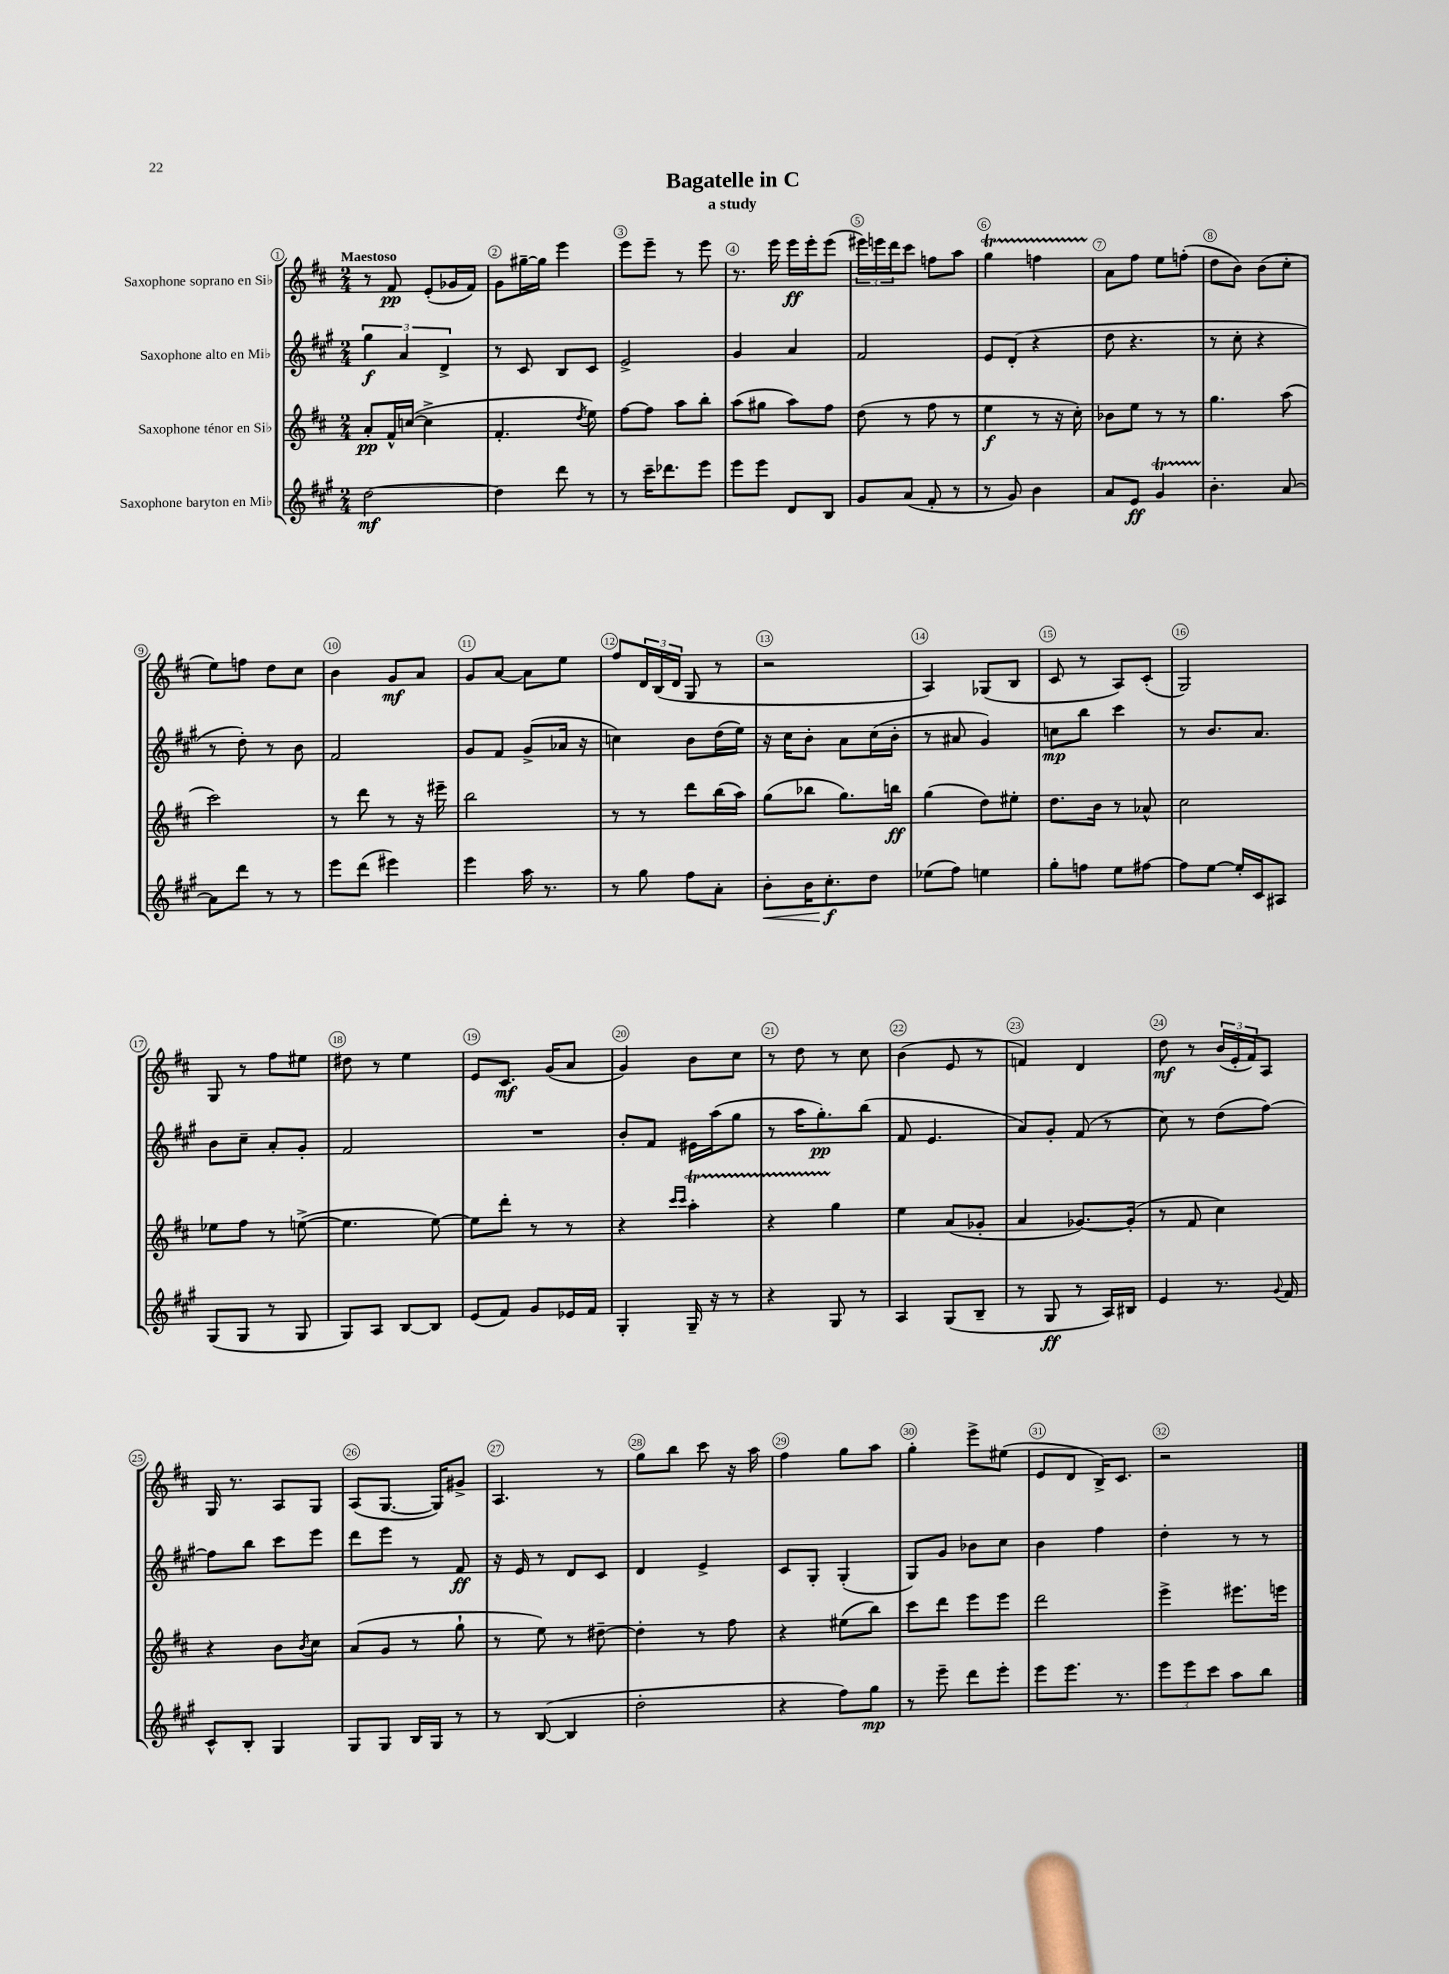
\header { title = "Bagatelle in C" subtitle = "a study" }
<<
\new StaffGroup <<
\new Staff = "s0" \with { instrumentName = "Saxophone soprano en Sib" } {
    \clef treble \key d \major \numericTimeSignature \time 2/4 \tempo "Maestoso"
    r8 fis'8\pp e'8-.( ges'16 fis'16) |
    g'8 gis''16~-- gis''16 e'''4 |
    e'''8 e'''8-- r8 e'''8 |
    r8. e'''16 e'''16\ff e'''16-. e'''8( |
    \tuplet 3/2 { eis'''16) e'''16 d'''16 } cis'''8 f''8 a''8 |
    g''4\startTrillSpan f''4 |
    a'8\stopTrillSpan fis''8 e''8 f''8-.( |
    d''8 b'8) b'8( cis''8-. |
    e''8) f''8 d''8 cis''8 |
    b'4 g'8\mf a'8 |
    g'8 a'8~ a'8 e''8 |
    fis''8 \tuplet 3/2 { d'16 b16( d'16 } g8 r8 |
    r2 |
    a4) ges8( b8 |
    cis'8 r8 a8) cis'8-.( |
    g2) |
    g8 r8 fis''8 eis''8 |
    dis''8 r8 e''4 |
    e'8 cis'8.\mf g'16( a'8 |
    g'4) b'8 cis''8 |
    r8 d''8 r8 cis''8 |
    b'4( e'8 r8 |
    f'4) d'4 |
    d''8\mf r8 \tuplet 3/2 { b'16( e'16-. fis'16) } a8 |
    g16 r8. a8 g8 |
    a8( g8.~ g16) gis'8-> |
    a4. r8 |
    g''8 b''8 cis'''8 r16 a''16 |
    fis''4 g''8 a''8 |
    g''4-. e'''8-> eis''8( |
    e'8 d'8 b16->) cis'8. |
    r2 \bar "|." |
}
\new Staff = "s1" \with { instrumentName = "Saxophone alto en Mib" } {
    \clef treble \key a \major \numericTimeSignature \time 2/4
    \tuplet 3/2 { gis''4\f a'4 d'4-> } |
    r8 cis'8 b8 cis'8 |
    e'2-> |
    gis'4 a'4 |
    fis'2 |
    e'8 d'8-.( r4 |
    d''8 r4. |
    r8 cis''8-. r4 |
    r8 d''8-.) r8 b'8 |
    fis'2 |
    gis'8 fis'8 gis'8->( aes'16 r16 |
    c''4) b'8 d''16( e''16) |
    r16 cis''16 b'8-. a'8 cis''16( b'16-. |
    r8 ais'8 gis'4) |
    c''8\mp b''8 cis'''4 |
    r8 b'8. a'8. |
    b'8 cis''8-- a'8-. gis'8-. |
    fis'2 |
    R2 |
    b'8-. fis'8 eis'16 a''16( gis''8 |
    r8 a''16 gis''8.-.\pp) b''8( |
    fis'8 e'4. |
    a'8) gis'8-. fis'8( r8 |
    cis''8) r8 d''8( fis''8~) |
    fis''8 b''8 cis'''8 e'''8 |
    d'''8 e'''8 r8 fis'8\ff |
    r16 e'16 r8 d'8 cis'8 |
    d'4 e'4-> |
    cis'8 gis8-. gis4-.( |
    gis8) gis'8 bes'8 cis''8 |
    b'4 fis''4 |
    d''4-. r8 r8 \bar "|." |
}
\new Staff = "s2" \with { instrumentName = "Saxophone ténor en Sib" } {
    \clef treble \key d \major \numericTimeSignature \time 2/4
    a'8-.\pp fis'16-^ c''16~( c''4-> |
    fis'4.-. \acciaccatura { d''8 } e''8) |
    fis''8~ fis''8 a''8 b''8-. |
    a''8( gis''8 a''8) fis''8 |
    d''8( r8 fis''8 r8 |
    e''4\f r8 r16 cis''16-.) |
    bes'8 e''8 r8 r8 |
    g''4. a''8( |
    cis'''2) |
    r8 d'''8 r8 r16 eis'''16-- |
    b''2 |
    r8 r8 d'''8 b''16( a''16) |
    g''8( bes''8 g''8.) b''16\ff |
    g''4( d''8) eis''8-. |
    d''8. b'16 r8 aes'8-^ |
    cis''2 |
    ees''8 fis''8 r8 e''8~->( |
    e''4. e''8~) |
    e''8 d'''8-. r8 r8 |
    r4 \grace { cis'''16 cis'''16 } a''4-.\startTrillSpan |
    r4 g''4\stopTrillSpan |
    e''4 a'8( ges'8-. |
    a'4 ges'8.~) ges'16-.( |
    r8 fis'8 cis''4) |
    r4 b'8 \acciaccatura { b'8 } cis''8 |
    a'8( g'8 r8 g''8-! |
    r8 e''8) r8 dis''8~-- |
    dis''4-. r8 fis''8 |
    r4 eis''8( b''8) |
    cis'''8 d'''8 e'''8 e'''8 |
    d'''2 |
    e'''4-> eis'''8. e'''16 \bar "|." |
}
\new Staff = "s3" \with { instrumentName = "Saxophone baryton en Mib" } {
    \clef treble \key a \major \numericTimeSignature \time 2/4
    d''2~\mf |
    d''4 d'''8 r8 |
    r8 cis'''16-- des'''8. e'''8 |
    e'''8 e'''8 d'8 b8 |
    gis'8 a'8( fis'8-. r8 |
    r8 gis'8) b'4 |
    a'8 e'8\ff gis'4\startTrillSpan |
    b'4.-.\stopTrillSpan a'8~ |
    a'8 d'''8 r8 r8 |
    e'''8 d'''8( eis'''4) |
    e'''4 a''16 r8. |
    r8 gis''8 fis''8 a'8-. |
    b'8-.\< b'16 cis''8.-.\f\! d''8 |
    ees''8( fis''8) e''4 |
    gis''8-. f''8 e''8 fis''8~ |
    fis''8 e''8~ e''16-. cis'16 ais8 |
    gis8( gis8 r8 gis8 |
    gis8) a8 b8~ b8 |
    e'8( fis'8) gis'8 ees'16 fis'16 |
    gis4-. gis16-- r16 r8 |
    r4 gis8 r8 |
    a4 gis8( b8-- |
    r8 gis8\ff r8 a16) bis16 |
    e'4 r8. \appoggiatura { gis'8 } fis'16 |
    cis'8-^ b8-. gis4 |
    gis8 gis8 b16 gis16 r8 |
    r8 b8~( b4 |
    d''2-. |
    r4 fis''8) gis''8\mp |
    r8 e'''8-- d'''8 e'''8-. |
    e'''8 e'''8. r8. |
    \tuplet 3/2 { e'''8 e'''8 cis'''8 } a''8 b''8 \bar "|." |
}
>>
>>
\layout { \context { \Score \override BarNumber.break-visibility = ##(#f #t #t) barNumberVisibility = #all-bar-numbers-visible \override BarNumber.stencil = #(make-stencil-circler 0.1 0.3 ly:text-interface::print) } }
